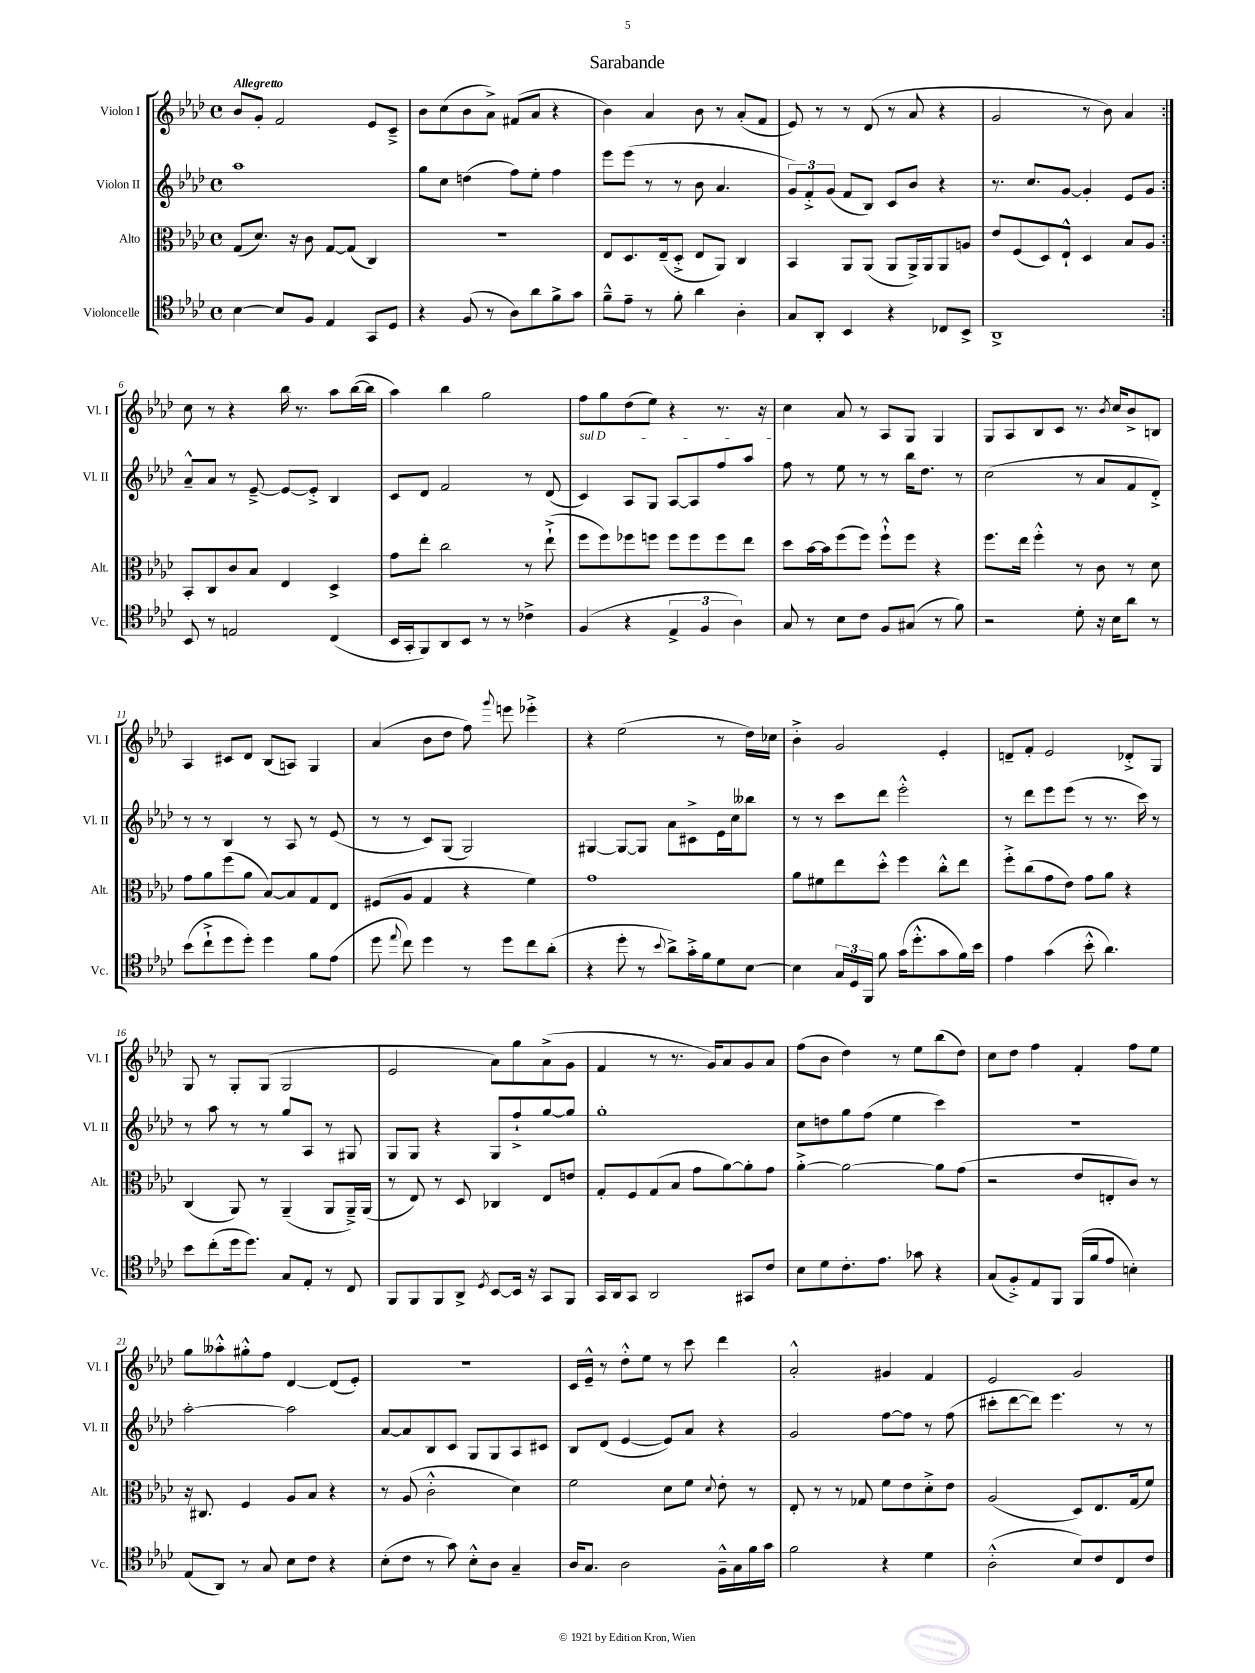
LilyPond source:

\header { title = "Sarabande" }
<<
\new StaffGroup <<
\new Staff = "s0" \with { instrumentName = "Violon I" shortInstrumentName = "Vl. I" } {
    \clef treble \key aes \major \defaultTimeSignature \time 4/4 \tempo "Allegretto"
    \autoBeamOff \repeat volta 2 { bes'8[ g'8]-. f'2 ees'8[ c'8]---> |
    bes'8[ c''8( bes'8 aes'8]->) fis'8[( aes'8] r4 |
    bes'4) aes'4 bes'8 r8 aes'8[-.( f'8] |
    ees'8) r8 r8 des'8( r8 aes'8 r4 |
    g'2 r8 bes'8) aes'4 | }
    c''8 r8 r4 bes''16 r8. aes''8[ bes''16~( bes''16] |
    aes''4) bes''4 g''2 |
    f''8[ g''8 des''8( ees''8]) r4 r8. r16 |
    c''4 aes'8 r8 aes8[ g8] g4 |
    g8[ aes8 bes8 c'8] r8. \acciaccatura { bes'8 } c''16[ bes'8-> b8] |
    aes4 cis'8[ des'8] bes8[( a8]) g4 |
    aes'4( bes'8[ des''8] f''8) \appoggiatura { g'''8 } e'''8 ees'''4-.-> |
    r4 ees''2( r8 des''16[) ces''16] |
    bes'4-.-> g'2 ees'4-. |
    d'8[-- f'8]-. ees'2 des'8[-.-> g8] |
    g8 r8 g8[-. g8]( g2 |
    ees'2 aes'8[) g''8 aes'8->( g'8] |
    f'4 r8 r8. g'16[) aes'8 g'8 aes'8] |
    f''8[( bes'8] des''4) r8 ees''8[ bes''8( des''8]) |
    c''8[ des''8] f''4 f'4-. f''8[ ees''8] |
    g''8[ aeses''8-.-^ gis''8-.-^ f''8] des'4~ des'8[( ees'8]-.) |
    R1 |
    c'16[ ees'16]---^ r8 des''8[-.-^ ees''8] r8 c'''8 des'''4 |
    aes'2-.-^ gis'4 f'4 |
    ees'2 g'2 \bar "|." |
}
\new Staff = "s1" \with { instrumentName = "Violon II" shortInstrumentName = "Vl. II" } {
    \clef treble \key aes \major \defaultTimeSignature \time 4/4
    \autoBeamOff \repeat volta 2 { aes''1 |
    g''8[ c''8] d''4( f''8[) ees''8]-. f''4 |
    ees'''8[ ees'''8]( r8 r8 bes'8 aes'4. |
    \tuplet 3/2 { g'8[) f'8-.-> g'8]( } f'8[ bes8]) c'8[ bes'8] r4 |
    r8. c''8.[ g'8]~ g'4-. ees'8[ g'8] | }
    aes'8[---^ aes'8] r8 ees'8~---> ees'8[~ ees'8]-.-> bes4 |
    c'8[ des'8] f'2 r8 des'8( |
    \once \override TextSpanner.bound-details.left.text = \markup { \italic "sul D" } c'4\startTextSpan) aes8[ g8] aes8[~ aes8 f''8 aes''8] |
    f''8\stopTextSpan r8 ees''8 r8 r8 bes''16[ des''8.] r8 |
    c''2( r8 aes'8[ f'8 des'8]-.->) |
    r8 r8 bes4 r8 aes8 r8 ees'8( |
    r8 r8 c'8[) g8]( g2) |
    gis4~ gis8[~ gis8] aes'8[ cis'8-> ees'16 c''16 beses''8] |
    r8 r8 c'''8[ des'''8] ees'''2-.-^ |
    r8 des'''8[ ees'''8 ees'''8]( r8 r8. c'''16) r8 |
    r8 aes''8 r8 r8 g''8[ aes8] r8 gis8 |
    g8[ g8] r4 g8[ f''8-!-> g''8~ g''8] |
    g''1-. |
    c''8[ d''8 g''8 f''8]( ees''4 c'''4) |
    r1 |
    aes''2~-. aes''2 |
    aes'8[~ aes'8 bes8 c'8] g8[ g8 aes8 cis'8] |
    bes8[ des'8]( ees'4~ ees'8[) aes'8] r4 |
    g'2 f''8[~ f''8] r8 f''8( |
    cis'''8[-. des'''8~ des'''8]) ees'''4. r8 r8 \bar "|." |
}
\new Staff = "s2" \with { instrumentName = "Alto" shortInstrumentName = "Alt." } {
    \clef alto \key aes \major \defaultTimeSignature \time 4/4
    \autoBeamOff \repeat volta 2 { g8[( des'8.]) r16 c'8 g8[~ g8]( c4) |
    r1 |
    ees8[ des8. ees16--( des8]-.-> ees8[ aes,8]) c4 |
    bes,4 aes,8[ aes,8]( aes,8[ aes,16->) aes,16 aes,8 a8] |
    ees'8[ f8( des8) ees8]-!-^ des4 bes8[ aes8] | }
    bes,8[-. c8 c'8 bes8] ees4 des4-> |
    g'8[ ees''8]-. c''2 r8 ees''8-!->( |
    f''8[ f''8) fes''8 f''8] f''8[ f''8 f''8 ees''8] |
    des''8[ bes'16~ bes'16 f''8( f''8]) f''8[-!-^ f''8] r4 |
    f''8.[ ees''16] f''4-.-^ r8 c'8 r8 des'8 |
    g'8[ aes'8 f''8( aes'8] bes8[~) bes8 g8 ees8] |
    fis8[( aes8] g4 r4 f'4) |
    g'1 |
    aes'8[ fis'8 ees''8 des''8]-.-^ f''4 c''8[-.-^ ees''8] |
    f''8[-.-> c''8( g'8 ees'8]) g'8[ aes'8] r4 |
    c4( aes,8) r8 aes,4--( aes,8[ aes,16--->) aes,16]( |
    r8 ees8) r8 des8 ces4 ees8[ e'8] |
    g8[-. f8 g8( bes8] g'8[ aes'8~) aes'8-. g'8] |
    aes'4~-.-> aes'2~ aes'8[ g'8]( |
    r2 ees'8[ e8-. c'8]) r8 |
    r16 cis8. f4 aes8[ bes8] r4 |
    r8 aes8( c'2-.-^ des'4) |
    f'2 des'8[ f'8] \appoggiatura { des'8 } ees'8-. r8 |
    ees8-. r8 r8 ges8 f'8[ ees'8 des'8-.-> ees'8] |
    aes2( des8[) ees8. g16( f'8]) \bar "|." |
}
\new Staff = "s3" \with { instrumentName = "Violoncelle" shortInstrumentName = "Vc." } {
    \clef tenor \key aes \major \defaultTimeSignature \time 4/4
    \autoBeamOff \repeat volta 2 { bes4~ bes8[ f8] ees4 g,8[ des8] |
    r4 f8( r8 aes8[) aes'8 f'8-> g'8] |
    f'8[---^ ees'8]-- r8 f'8-. aes'4 aes4-. |
    g8[ aes,8]-. bes,4 r4 ces8[ bes,8]-> |
    aes,1-> | }
    bes,8 r8 e2 c4( |
    bes,16[ g,16-. f,8) aes,8 bes,8] r8 r8 ces'4-> |
    f4( r4 \tuplet 3/2 { ees4-> f4 aes4) } |
    g8 r8 bes8[ c'8] f8[ gis8]( r8 f'8) |
    r2 des'8-. r16 bes16[ aes'8] r8 |
    bes'8[( c''8-!-> des''8 des''8]-.) des''4 f'8[ ees'8]( |
    des''8 \appoggiatura { ees''8 } c''8) des''4 r8 des''8[ c''8 aes'8]-.( |
    r4 des''8-. r8 \appoggiatura { bes'8 } aes'8[->) g'16-.-> f'16 des'8 bes8]~ |
    bes4 \tuplet 3/2 { g16[ des16 f,16] } f'8 g'16[( des''8.-.-^ g'8 f'16) bes'16] |
    ees'4 g'4( bes'8-.-^ aes'4.) |
    bes'8[ c''8-.( des''16 des''8.]) g8[ ees8]-. r8 c8 |
    f,8[ f,8 f,8 aes,8]-> \acciaccatura { des8 } bes,8[~ bes,16] r16 g,8[ f,8] |
    g,16[ aes,16 g,8] aes,2 gis,8[ c'8] |
    bes8[ des'8 c'8.-. ees'8.] ges'8 r4 |
    g8[( f8-.->) ees8 f,8] f,16[( f'16 ees'8] b4-.) |
    ees8[( aes,8]) r8 g8 bes8[ c'8] r4 |
    bes8[-.( c'8] r8 g'8) bes8[-.-^ aes8] g4-- |
    aes16[ g8.] aes2 f16[---^ g16 f'16 g'16] |
    f'2 r4 des'4 |
    aes2-.-^( bes8[) c'8 c8 c'8] \bar "|." |
}
>>
>>
